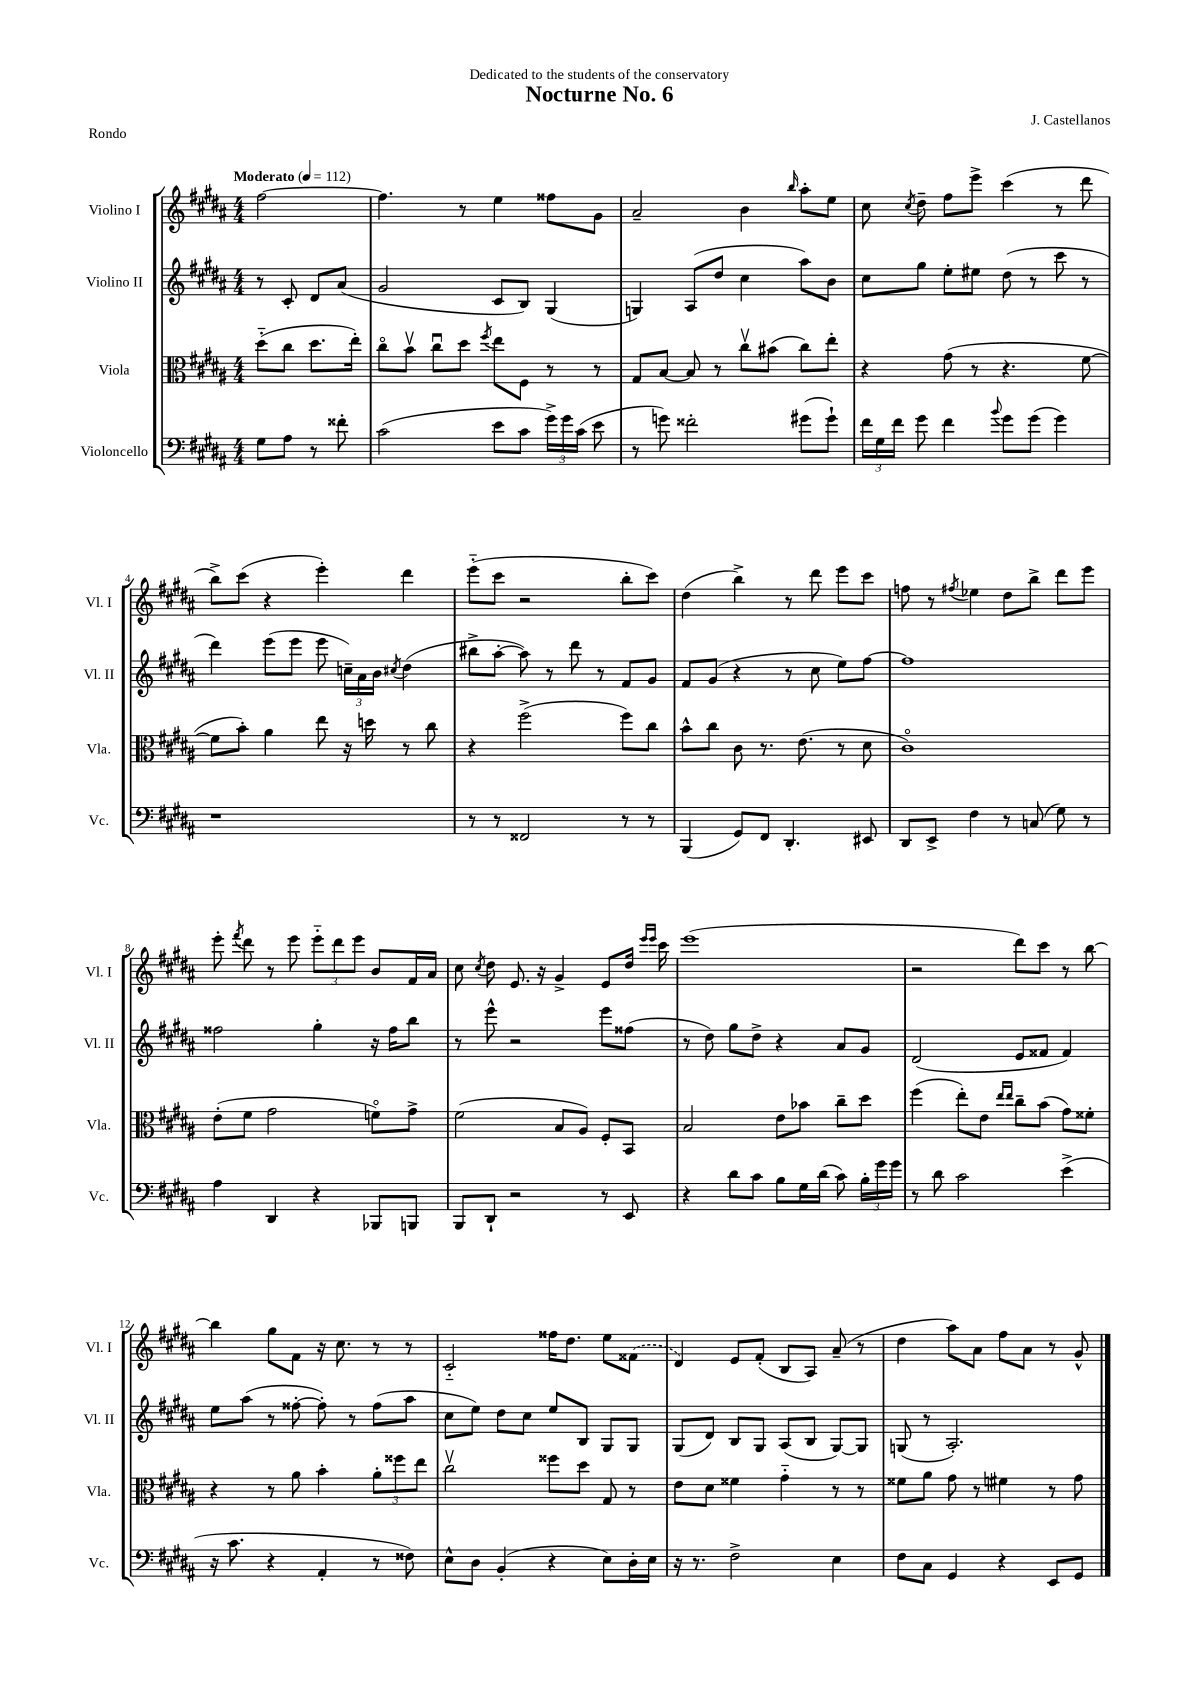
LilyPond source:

\header { title = "Nocturne No. 6" composer = "J. Castellanos" dedication = "Dedicated to the students of the conservatory" piece = "Rondo" }
<<
\new StaffGroup <<
\new Staff = "s0" \with { instrumentName = "Violino I" shortInstrumentName = "Vl. I" } {
    \clef treble \key b \major \numericTimeSignature \time 4/4 \partial 2 \tempo "Moderato" 4 = 112
    \autoBeamOff fis''2~ |
    fis''4. r8 e''4 fisis''8[ gis'8] |
    ais'2-- b'4 \grace { b''16 } ais''8[-. e''8] |
    cis''8 \acciaccatura { cis''8 } dis''8-- fis''8[ e'''8]-> cis'''4( r8 dis'''8 |
    b''8[->) cis'''8]( r4 e'''4-.) dis'''4 |
    e'''8[-_( cis'''8] r2 b''8[-. cis'''8]) |
    dis''4( b''4->) r8 dis'''8 e'''8[ cis'''8] |
    f''8 r8 \acciaccatura { fis''8 } ees''4 dis''8[ b''8]-> dis'''8[ e'''8] |
    e'''8-. \acciaccatura { fis'''8 } dis'''8 r8 e'''8 \tuplet 3/2 { e'''8[-_ dis'''8 e'''8] } b'8[ fis'16 ais'16] |
    cis''8 \acciaccatura { cis''8 } dis''8 e'8. r16 gis'4-> e'8[ dis''16] \grace { e'''16[ e'''16] } cis'''16 |
    e'''1( |
    r2 dis'''8[) cis'''8] r8 b''8~ |
    b''4 gis''8[ fis'8] r16 cis''8. r8 r8 |
    cis'2-_ fisis''16[ dis''8.] e''8[ \once \slurDashed fisis'8]( |
    dis'4) e'8[ fis'8]-.( b8[ ais8]) ais'8--( r8 |
    dis''4 ais''8[) ais'8] fis''8[ ais'8] r8 gis'8-^ \bar "|." |
}
\new Staff = "s1" \with { instrumentName = "Violino II" shortInstrumentName = "Vl. II" } {
    \clef treble \key b \major \numericTimeSignature \time 4/4 \partial 2
    \autoBeamOff r8 cis'8-. dis'8[ ais'8]( |
    gis'2 cis'8[ b8]) gis4( |
    g4) ais8[( dis''8] cis''4 ais''8[) b'8] |
    cis''8[ gis''8] e''8[-. eis''8] dis''8( r8 cis'''8 r8 |
    dis'''4) e'''8[( e'''8] e'''8 \tuplet 3/2 { c''16[--) ais'16 b'16] } \acciaccatura { cis''8 } dis''4( |
    bis''8[-> ais''8]~-. ais''8) r8 dis'''8 r8 fis'8[ gis'8] |
    fis'8[ gis'8]( r4 r8 cis''8 e''8[) fis''8]~ |
    fis''1 |
    fisis''2 gis''4-. r16 fisis''16[ b''8] |
    r8 e'''8-^ r2 e'''8[ fisis''8]( |
    r8 dis''8) gis''8[ dis''8]-> r4 ais'8[ gis'8] |
    dis'2( e'8[ fisis'8] fisis'4) |
    e''8[ ais''8]( r8 fisis''8~-. fisis''8-.) r8 fisis''8[( ais''8] |
    cis''8[ e''8]) dis''8[ cis''8] e''8[ b8] gis8[ gis8] |
    gis8[( dis'8]) b8[ gis8] ais8[( b8] gis8[~) gis8] |
    g8( r8 ais2.-.) \bar "|." |
}
\new Staff = "s2" \with { instrumentName = "Viola" shortInstrumentName = "Vla." } {
    \clef alto \key b \major \numericTimeSignature \time 4/4 \partial 2
    \autoBeamOff dis''8[-_( cis''8] dis''8.[ e''16]-.) |
    cis''8[\flageolet b'8]\upbow cis''8[\downbow dis''8] \acciaccatura { fis''8 } e''8[ fis8] r8 r8 |
    gis8[ b8]~ b8 r8 cis''8[\upbow bis'8]( cis''8[) e''8]-. |
    r4 gis'8( r8 r4. fis'8~ |
    fis'8[ b'8]-.) ais'4 e''8 r16 d''16 r8 cis''8 |
    r4 fis''2->( fis''8[) cis''8] |
    b'8[-^ cis''8] cis'8 r8. e'8.( r8 dis'8 |
    cis'1\flageolet) |
    e'8[-.( fis'8] gis'2 f'8[\flageolet) gis'8]-> |
    fis'2( b8[ ais8]) fis8[-. b,8] |
    b2 e'8[ bes'8] cis''8[-- dis''8] |
    fis''4( e''8[-.) e'8] \grace { e''16[ e''16] } cis''8[-- b'8]( gis'8[) fisis'8]-. |
    r4 r8 ais'8 b'4-. \tuplet 3/2 { ais'8[-. fisis''8 e''8] } |
    cis''2\upbow fisis''8[ dis''8] gis8 r8 |
    e'8[ dis'8] fisis'4 gis'4-_ r8 r8 |
    fisis'8[ ais'8] gis'8 r8 fis'4 r8 gis'8 \bar "|." |
}
\new Staff = "s3" \with { instrumentName = "Violoncello" shortInstrumentName = "Vc." } {
    \clef bass \key b \major \numericTimeSignature \time 4/4 \partial 2
    \autoBeamOff gis8[ ais8] r8 fisis'8-. |
    cis'2( e'8[ cis'8] \tuplet 3/2 { gis'16[->) gis'16 cis'16]( } e'8 |
    r8 g'8) fisis'2-. gis'8[( gis'8]-!) |
    \tuplet 3/2 { fis'16[ gis16 fis'16] } gis'8 fis'4 \appoggiatura { b'8 } gis'8[ gis'8]( gis'4) |
    r1 |
    r8 r8 fisis,2 r8 r8 |
    b,,4( gis,8[) fis,8] dis,4.-. eis,8 |
    dis,8[ e,8]-> fis4 r8 c8( gis8) r8 |
    ais4 dis,4 r4 bes,,8[ b,,8] |
    b,,8[ dis,8]-! r2 r8 e,8 |
    r4 dis'8[ cis'8] b8[ gis16 dis'16]( cis'8) \tuplet 3/2 { b16[-. gis'16 gis'16] } |
    r8 dis'8 cis'2 e'4->( |
    r16 cis'8. r4 ais,4-. r8 fisis8) |
    e8[-^ dis8] b,4-.( r4 e8[) dis16-. e16] |
    r16 r8. fis2-> e4 |
    fis8[ cis8] gis,4 r4 e,8[ gis,8] \bar "|." |
}
>>
>>
